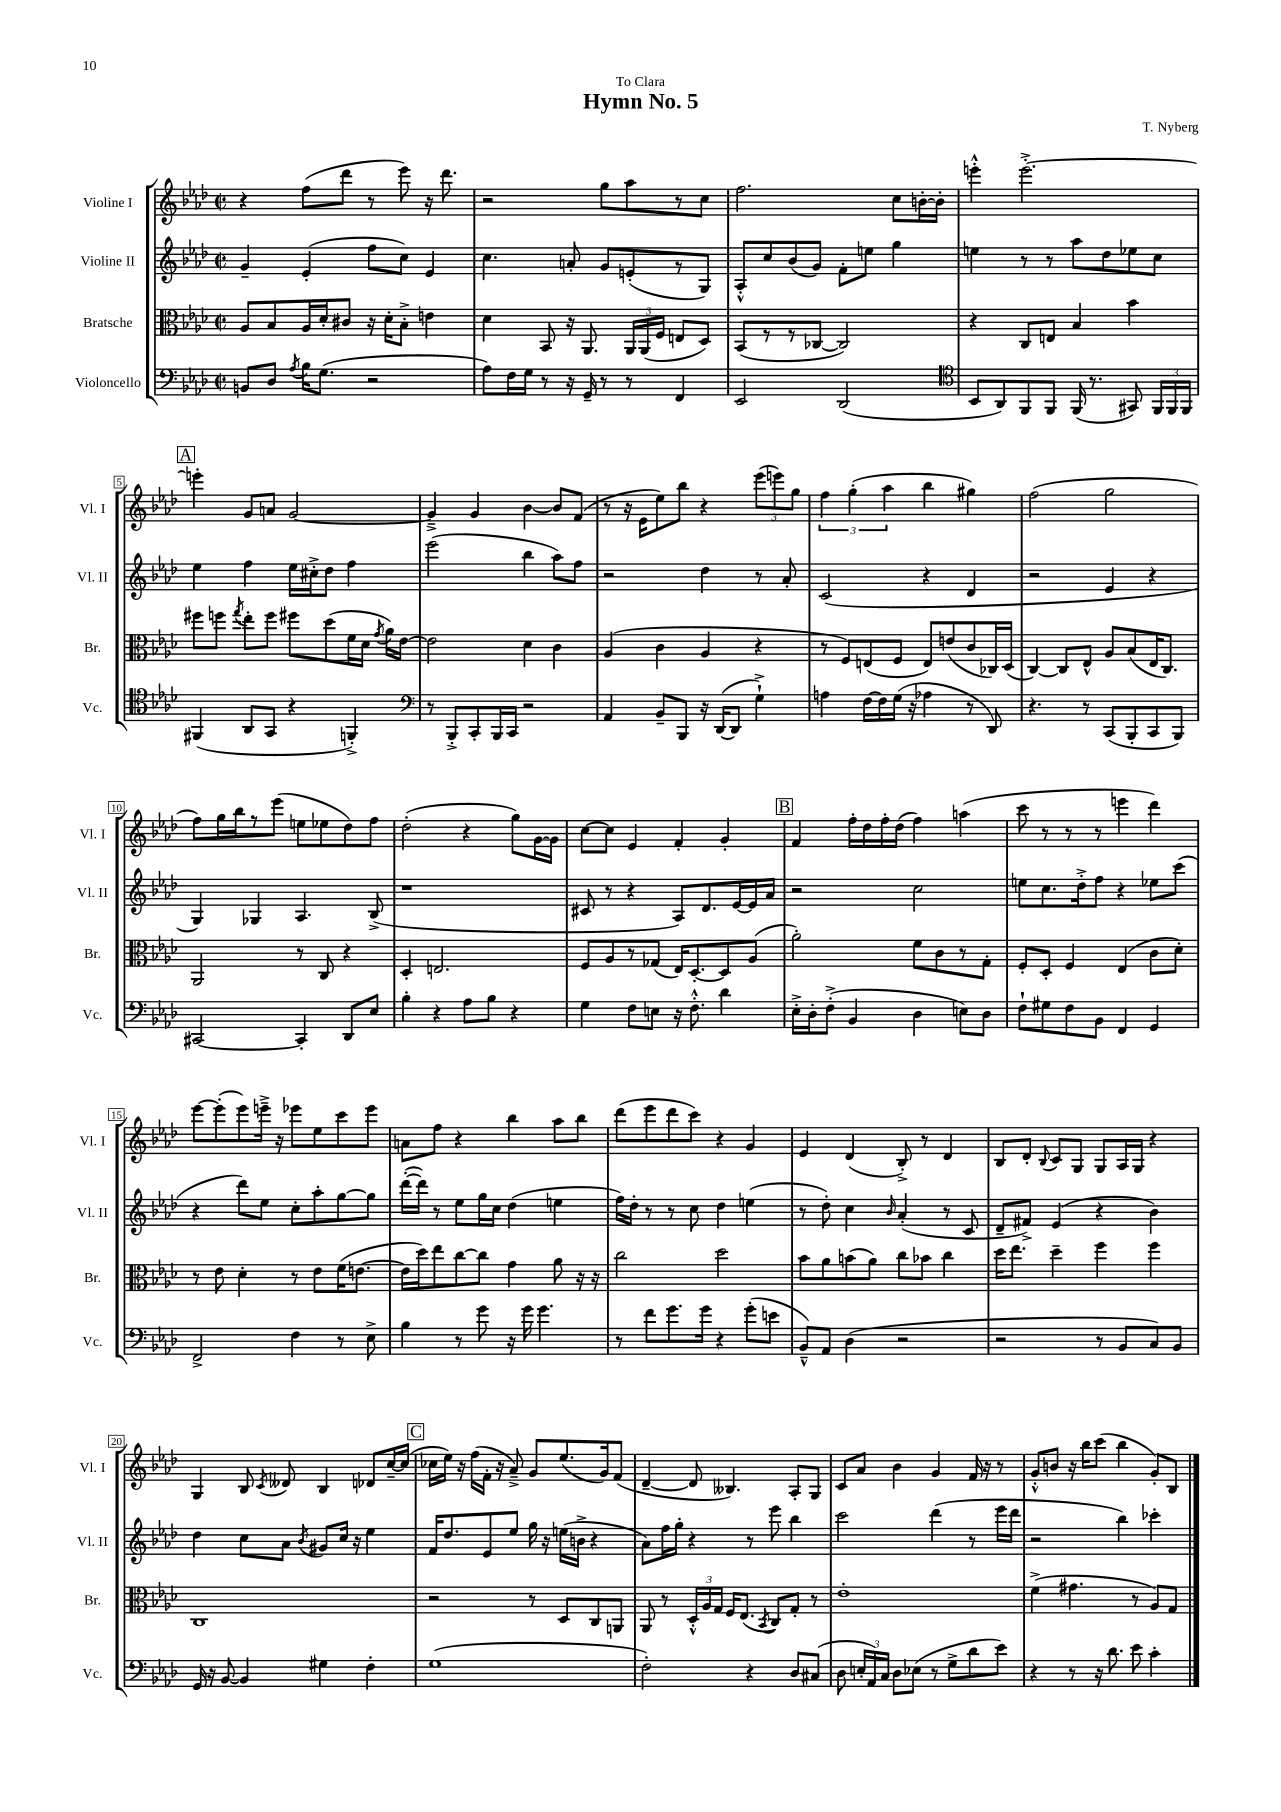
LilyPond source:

\header { title = "Hymn No. 5" composer = "T. Nyberg" dedication = "To Clara" }
<<
\new StaffGroup <<
\new Staff = "s0" \with { instrumentName = "Violine I" shortInstrumentName = "Vl. I" } {
    \clef treble \key aes \major \defaultTimeSignature \time 2/2
    \autoBeamOff r4 f''8[( des'''8] r8 ees'''8) r16 des'''8. |
    r2 g''8[ aes''8 r8 c''8] |
    f''2. c''8[ b'16~-. b'16]-. |
    e'''4-.-^ e'''2.~-.-> |
    \mark \markup { \box "A" } e'''4-. g'8[ a'8] g'2~ |
    g'4---> g'4 bes'4~ bes'8[ f'8]( |
    r8 r16 ees'16[ ees''8) bes''8] r4 \tuplet 3/2 { ees'''8[( e'''8) g''8] } |
    \tuplet 3/2 { f''4 g''4-.( aes''4 } bes''4 gis''4) |
    f''2( g''2 |
    f''8[) g''16 bes''16 r8 ees'''8]( e''8[ ees''8 des''8) f''8] |
    des''2-.( r4 g''8[) g'16~ g'16] |
    c''8[~ c''8] ees'4 f'4-. g'4-. |
    \mark \markup { \box "B" } f'4 f''16[-. des''16 f''16-. des''16]( f''4) a''4( |
    c'''8 r8 r8 r8 e'''4 des'''4) |
    ees'''8[~ ees'''8-.( ees'''8) e'''16]---> r16 ees'''8[ ees''8 c'''8 ees'''8] |
    a'8[ f''8] r4 bes''4 aes''8[ bes''8] |
    des'''8[( ees'''8 des'''8 c'''8]) r4 g'4 |
    ees'4 des'4( bes8-.->) r8 des'4 |
    bes8[ des'8]-. \appoggiatura { bes8 } c'8[ g8] g8[ aes16 g16] r4 |
    g4 bes8 \acciaccatura { c'8 } deses'8 bes4 des'8[ c''16~-- c''16]( |
    \mark \markup { \box "C" } ces''16[ ees''16]) r16 f''16[( f'16]-. r16 aes'8--->) g'8[ ees''8.( g'16) f'8]( |
    des'4~-- des'8 beses4.) aes8[-. g8] |
    c'8[ aes'8] bes'4 g'4 f'16 r16 r8 |
    g'8[-.-^ b'8] r16 bes''16[ c'''8]( bes''4 g'8[-.) bes8] \bar "|." |
}
\new Staff = "s1" \with { instrumentName = "Violine II" shortInstrumentName = "Vl. II" } {
    \clef treble \key aes \major \defaultTimeSignature \time 2/2
    \autoBeamOff g'4-- ees'4-.( f''8[ c''8]) ees'4 |
    c''4. a'8-. g'8[ e'8-.( r8 g8]) |
    aes8[-.-^ c''8 bes'8( g'8]) f'8[-. e''8] g''4 |
    e''4 r8 r8 aes''8[ des''8 ees''8 c''8] |
    \mark \markup { \box "A" } ees''4 f''4 ees''16[ cis''16-.-> des''8] f''4 |
    ees'''2( bes''4 aes''8[) f''8] |
    r2 des''4 r8 aes'8-. |
    c'2( r4 des'4 |
    r2 ees'4 r4 |
    g4) ges4 aes4. bes8->( |
    r1 |
    cis'8 r8 r4 aes8[) des'8. ees'16~ ees'16 aes'16] |
    \mark \markup { \box "B" } r2 c''2 |
    e''8[ c''8. des''16-.-> f''8] r4 ees''8[ c'''8]( |
    r4 des'''8[) ees''8] c''8[-. aes''8-. g''8~ g''8] |
    des'''16[~-.( des'''16]) r8 ees''8[ g''16 c''16] des''4( e''4 |
    f''16[) des''16]-. r8 r8 c''8 des''4 e''4( |
    r8 des''8-.) c''4 \grace { bes'16 } aes'4-.( r8 c'8 |
    des'8[-- fis'8]->) ees'4( r4 bes'4) |
    des''4 c''8[ aes'8] \acciaccatura { bes'8 } gis'8[ c''16] r16 ees''4 |
    \mark \markup { \box "C" } f'16[ des''8. ees'8 ees''8] g''16 r16 e''16[( b'16]-> r4 |
    aes'8[) f''16 g''16]-. r4 r8 ees'''8 bes''4 |
    c'''2 des'''4( r8 ees'''16[ des'''16] |
    r2 bes''4) ces'''4-. \bar "|." |
}
\new Staff = "s2" \with { instrumentName = "Bratsche" shortInstrumentName = "Br." } {
    \clef alto \key aes \major \defaultTimeSignature \time 2/2
    \autoBeamOff aes8[ bes8 aes16 des'16-. cis'8] r16 des'16[-. bes8]-.-> e'4 |
    des'4 bes,8 r16 aes,8. \tuplet 3/2 { aes,16[ aes,16( f16] } e8[ des8]) |
    bes,8[( r8 r8 ces8]~ ces2) |
    r4 c8[ e8] bes4 bes'4 |
    \mark \markup { \box "A" } fis''8[ f''8] \acciaccatura { g''8 } ees''8[-. f''8] fis''8[ des''8( f'16 des'16] \acciaccatura { g'8 } aes'16[) ees'16]~ |
    ees'2 des'4 c'4 |
    aes4( c'4 aes4 r4 |
    r8 f8[) e8( f8] e8[) e'8( c'8 ces16) des16]( |
    c4~) c8[ ees8]-^ aes8[ bes8( ees16 c8.]) |
    aes,2 r8 c8 r4 |
    des4-. e2. |
    f8[ aes8 r8 ges8]( ees16[) des8.~-. des8 aes8]( |
    \mark \markup { \box "B" } aes'2-.) f'8[ c'8 r8 g8]-. |
    f8[-. des8]-. f4 ees4( c'8[ des'8]-.) |
    r8 ees'8 des'4-. r8 ees'8[ f'16( e'8.]~ |
    e'16[ des''16) ees''8 c''8~ c''8] g'4 aes'8 r16 r16 |
    c''2 des''2 |
    bes'8[ aes'8 b'8( aes'8]) c''8[ bes'8] c''4 |
    des''16[ ees''8.] des''4-- f''4 f''4 |
    c1 |
    \mark \markup { \box "C" } r2 r8 des8[ c8 a,8] |
    aes,8 r8 \tuplet 3/2 { des16[-.-^ aes16 g16] } f16[ ees8.]( \acciaccatura { bes,8 } c8[) g8]-. r8 |
    ees'1-. |
    f'4->( gis'4. r8 aes8[) g8] \bar "|." |
}
\new Staff = "s3" \with { instrumentName = "Violoncello" shortInstrumentName = "Vc." } {
    \clef bass \key aes \major \defaultTimeSignature \time 2/2
    \autoBeamOff b,8[ des8] \acciaccatura { aes8 } bes16[ g8.]( r2 |
    aes8[) f16 g16] r8 r16 g,16-- r8 r8 f,4 |
    ees,2 des,2( |
    \clef tenor bes,8[ aes,8) f,8 f,8] f,16( r8. gis,8) \tuplet 3/2 { f,16[ f,16 f,16] } |
    \mark \markup { \box "A" } fis,4( aes,8[ g,8] r4 f,4-.->) |
    \clef bass r8 bes,,8[-.-> c,8-. bes,,16 c,16] r2 |
    aes,4 bes,8[-- bes,,8] r16 des,16[~( des,8] g4-!->) |
    a4 f16[~ f16 g16]( r16 aes4 r8 des,8) |
    r4. r8 c,8[( bes,,8-. c,8 bes,,8]) |
    cis,2~ cis,4-. des,8[ ees8] |
    bes4-. r4 aes8[ bes8] r4 |
    g4 f8[ e8] r16 f8.-.-^ des'4 |
    \mark \markup { \box "B" } ees16[-.-> des16-. f8]-.->( bes,4 des4 e8[) des8] |
    f8[-! gis8 f8 bes,8] f,4 g,4 |
    f,2-> f4 r8 ees8-> |
    bes4 r8 g'8 r16 g'16 g'4. |
    r8 f'8[ g'8. g'16] r4 g'8[-.( e'8] |
    bes,8[---^) aes,8] des4( r2 |
    r2 r8 bes,8[ c8) bes,8] |
    g,16 r16 bes,8~ bes,4 gis4 f4-. |
    \mark \markup { \box "C" } g1( |
    f2-.) r4 des8[ cis8]( |
    des8 \tuplet 3/2 { e16[-. aes,16) c16] } des8[ ees8]( r8 g8[-> des'8 ees'8]) |
    r4 r8 r16 des'8. ees'8 c'4-. \bar "|." |
}
>>
>>
\layout { \context { \Score \override BarNumber.stencil = #(make-stencil-boxer 0.1 0.3 ly:text-interface::print) } }
